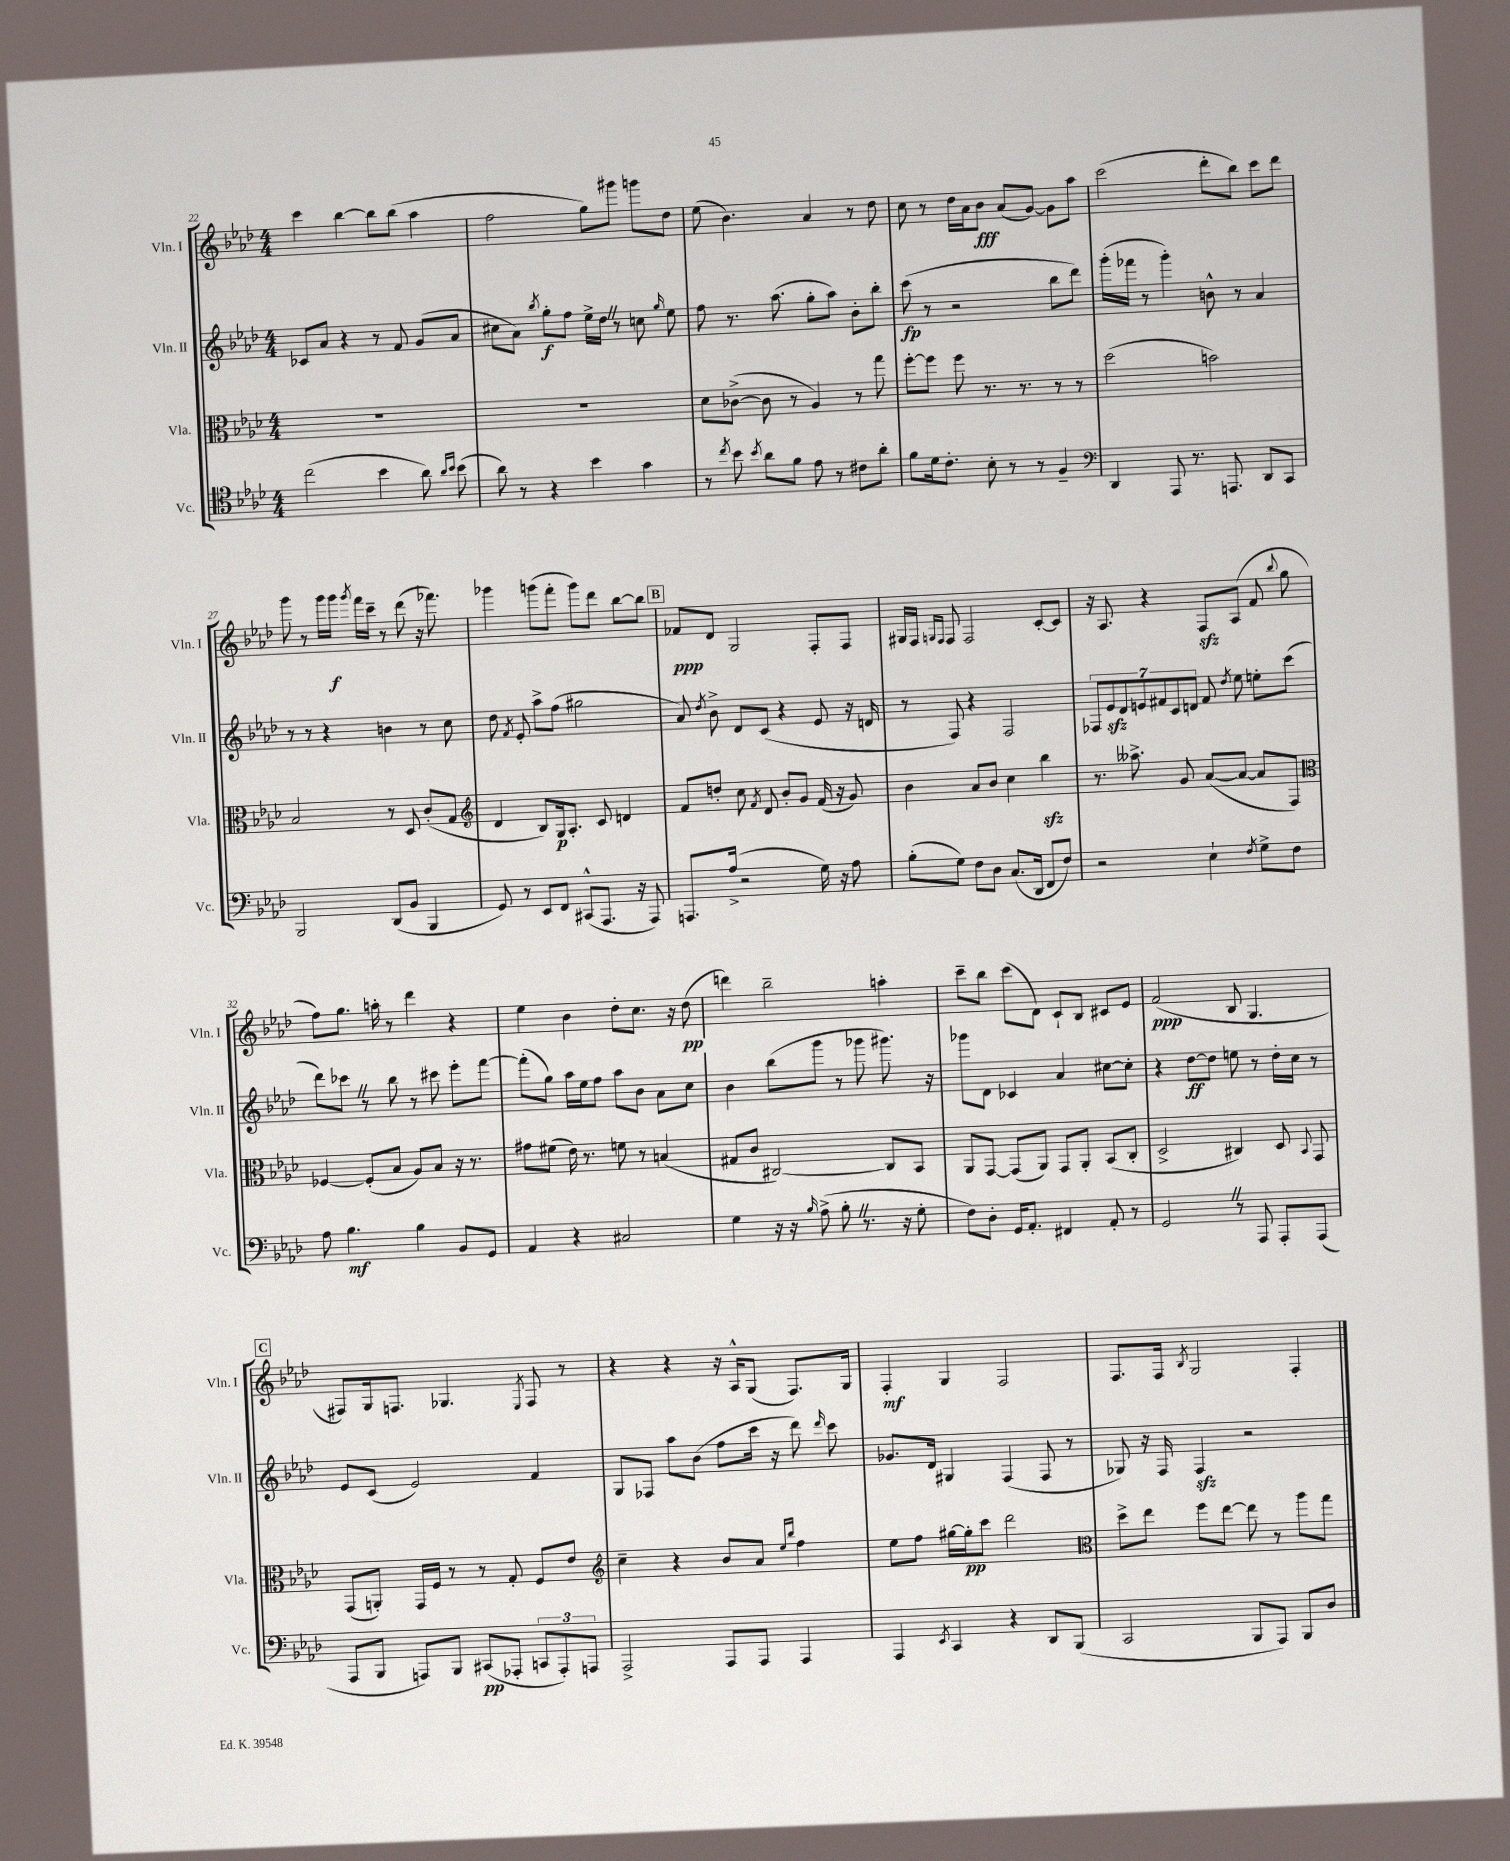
<<
\new StaffGroup <<
\new Staff = "s0" \with { instrumentName = "Vln. I" shortInstrumentName = "Vln. I" } {
    \clef treble \key aes \major \numericTimeSignature \time 4/4
    \autoBeamOff c'''4 bes''4~ bes''8[ bes''8]( aes''4 |
    f''2 g''8[) gis'''8] g'''8[ des''8] |
    ees''8( bes'4.) aes'4 r8 des''8 |
    c''8 r8 des''16[ aes'16 bes'8]\fff aes'8[( g'8]~) g'8[ aes''8] |
    c'''2( des'''8[-. bes''8]) c'''8[ des'''8] |
    g'''8 r8 g'''16[ g'''16]\f \acciaccatura { g'''8 } f'''16[ c'''16]-- r8 des'''8( r16 fes'''8.) |
    ges'''4 g'''8[( f'''8]-. g'''8[) des'''8] bes''8[~ bes''8] |
    \mark \markup { \box "B" } fes'8[\ppp des'8] g2 f8[-. f8] |
    gis16[ f16] \grace { g16[ f16] } f8 f2 c'8[~-. c'8] |
    r16 aes8. r4 f8[\sfz aes8]( f'8 \appoggiatura { bes''8 } g''8 |
    f''8[) g''8.] a''16-. r8 des'''4 r4 |
    ees''4 bes'4 des''8[-. c''8.] r16 des''8\pp( |
    d'''4) bes''2-- a''4-. |
    c'''8[-- bes''8] c'''8[( des'8]) c'8[-! bes8] cis'8[ ees'8] |
    f'2\ppp( bes8 g4. |
    \mark \markup { \box "C" } fis8[) g16 f8.] ges4. \acciaccatura { ees8 } f8 r8 |
    r4 r4 r16 aes16[-^ g8]( f8.[) g16] |
    f4-.\mf g4 f2 |
    f8.[ f16] \acciaccatura { bes8 } g2 f4-. \bar "|." |
}
\new Staff = "s1" \with { instrumentName = "Vln. II" shortInstrumentName = "Vln. II" } {
    \clef treble \key aes \major \numericTimeSignature \time 4/4
    \autoBeamOff ces'8[ aes'8] r4 r8 f'8 g'8[( aes'8] |
    cis''8[ aes'8]) \acciaccatura { bes''8 } g''8[-.\f f''8] ees''16[-> des''16] \once \override BreathingSign.text = \markup { \musicglyph "scripts.caesura.straight" } \breathe r8 c''8 \grace { g''16 } ees''8 |
    f''8 r8. aes''8.( g''8[-. aes''8]) bes'8[-. bes''8]-. |
    c'''8\fp( r8 r2 bes''8[ des'''8]) |
    g'''16[-.( fes'''16] r8 g'''4-.) b'8-^ r8 aes'4 |
    r8 r8 r4 b'4 r8 c''8 |
    des''8 \acciaccatura { f'8 } ees'8-. aes''8[-> f''8]( gis''2 |
    \mark \markup { \box "B" } aes'8) \acciaccatura { des''8 } bes'8-> des'8[ c'8]( r4 ees'8 r16 d'16 |
    r8 f8) r4 f2 |
    \tuplet 7/4 { fes8[ ees'8\sfz des'8 e'8 fis'8 c'8 d'8] } fis'8 \acciaccatura { des''8 } ees''8 e''8[-. c'''8]( |
    des'''8[) ces'''8] \once \override BreathingSign.text = \markup { \musicglyph "scripts.caesura.straight" } \breathe r8 bes''8 r8 cis'''8 ees'''8[-. f'''8]~ |
    f'''8[-.( g''8]) aes''16[ ees''16 f''8] aes''8[ bes'8] aes'8[ c''8] |
    bes'4 bes''8[( g'''8] r8 ges'''8 gis'''8.) r16 |
    ges'''8[ des'8] ces'4 aes'4 cis''8[~ cis''8]-. |
    r4 des''8[~\ff des''8] e''8 r8 des''16[-. c''16] r8 |
    \mark \markup { \box "C" } ees'8[ c'8]( ees'2) f'4 |
    g8[ fes8] aes''8[ bes'8]( f''8[ c'''16] r16 des'''8) \grace { des'''16 } c'''8 |
    ges'8.[ des'16] gis4 f4( f8 r8 |
    ges8) r16 f16 f4\sfz r2 \bar "|." |
}
\new Staff = "s2" \with { instrumentName = "Vla." shortInstrumentName = "Vla." } {
    \clef alto \key aes \major \numericTimeSignature \time 4/4
    \autoBeamOff R1 |
    R1 |
    des'8[ ces'8]~->( ces'8 r8 aes4) r8 g''8 |
    f''8[~-. f''8] f''8 r8. r8. r8 r8 |
    des''2( b'2) |
    bes2 r8 des8 c'8[-.( g8] |
    \clef treble des'4 bes8[) g16\p aes8.]-. c'8 d'4 |
    \mark \markup { \box "B" } f'8[ d''8]-. c''8 \acciaccatura { f'8 } des'8 bes'8[-. g'8] f'16( r16 g'8) |
    bes'4 aes'8[ bes'8] c''4 bes''4\sfz |
    r8. aeses''8.-> g'8 aes'8[~( aes'8]~ aes'8[ f8]) |
    \clef alto fes4~ fes8[-.( bes8] aes8[) bes8] r16 r8. |
    gis'8[ fis'8]( ees'16) r8. f'8 r8 b4( |
    gis8[ c'8] cis2~) cis8[ bes,8] |
    aes,8[ g,8]~ g,8[( aes,8]) g,8[ aes,8]-. bes,8[( c8]-. |
    des2-> cis4) des8 \appoggiatura { bes,8 } g,8 |
    \mark \markup { \box "C" } g,8[( a,8]-.) g,16[ f16] r8 r8 g8-. f8[ ees'8] |
    \clef treble c''4-- r4 bes'8[ aes'8] \grace { ees''16[ bes''16] } f''4 |
    ees''8[ f''8] gis''16[~ gis''16-.\pp c'''8] des'''2 |
    \clef alto des''8[-> ees''8] f''8[ ees''8]~ ees''8 r8 aes''8[ g''8] \bar "|." |
}
\new Staff = "s3" \with { instrumentName = "Vc." shortInstrumentName = "Vc." } {
    \clef tenor \key aes \major \numericTimeSignature \time 4/4
    \autoBeamOff c''2( bes'4 aes'8) \grace { aes'16[ bes'16] } bes'8( |
    aes'8) r8 r4 bes'4 g'4 |
    r8 \acciaccatura { c''8 } bes'8 \acciaccatura { bes'8 } aes'8[ f'8] ees'8 r8 cis'8[ aes'8]-. |
    f'8[ des'16 c'8.]-. bes8-. r8 r8 f4-- |
    \clef bass des,4 aes,,8 r8. a,,8. des,8[ c,8] |
    bes,,2 des,8[( bes,8] bes,,4 |
    g,8) r8 ees,8[ f,8] cis,8[-^( aes,,8.] r16 aes,,8) |
    \mark \markup { \box "B" } a,,8.[ aes16]->( r2 g16) r16 aes8 |
    bes8[-.( g8]) f8[ des8] c8.[( des,16] f,8[ f8]) |
    r2 ees4-! \acciaccatura { f8 } g8[-> f8] |
    aes8 bes4.\mf bes4 bes,8[ g,8] |
    aes,4 r4 cis2 |
    g4 r16 r16 \grace { bes16 } aes8->( bes8-. \once \override BreathingSign.text = \markup { \musicglyph "scripts.caesura.straight" } \breathe r8. r16 g8-. |
    f8[) des8]-. g,16[ aes,8.]-. fis,4 aes,8-. r8 |
    g,2 \once \override BreathingSign.text = \markup { \musicglyph "scripts.caesura.straight" } \breathe r8 aes,,8 aes,,8[-. aes,,8]( |
    \mark \markup { \box "C" } aes,,8[ bes,,8] a,,8[) bes,,8] cis,8[\pp( aes,,8]-. \tuplet 3/2 { c,8[ aes,,8-.) a,,8] } |
    aes,,2-> aes,,8[ aes,,8] aes,,4 |
    aes,,4 \acciaccatura { ees,8 } c,4 r4 des,8[ bes,,8]( |
    c,2 bes,,8[ aes,,8]) bes,,8[ des8] \bar "|." |
}
>>
>>
\layout { \context { \Score currentBarNumber = #22 } }
